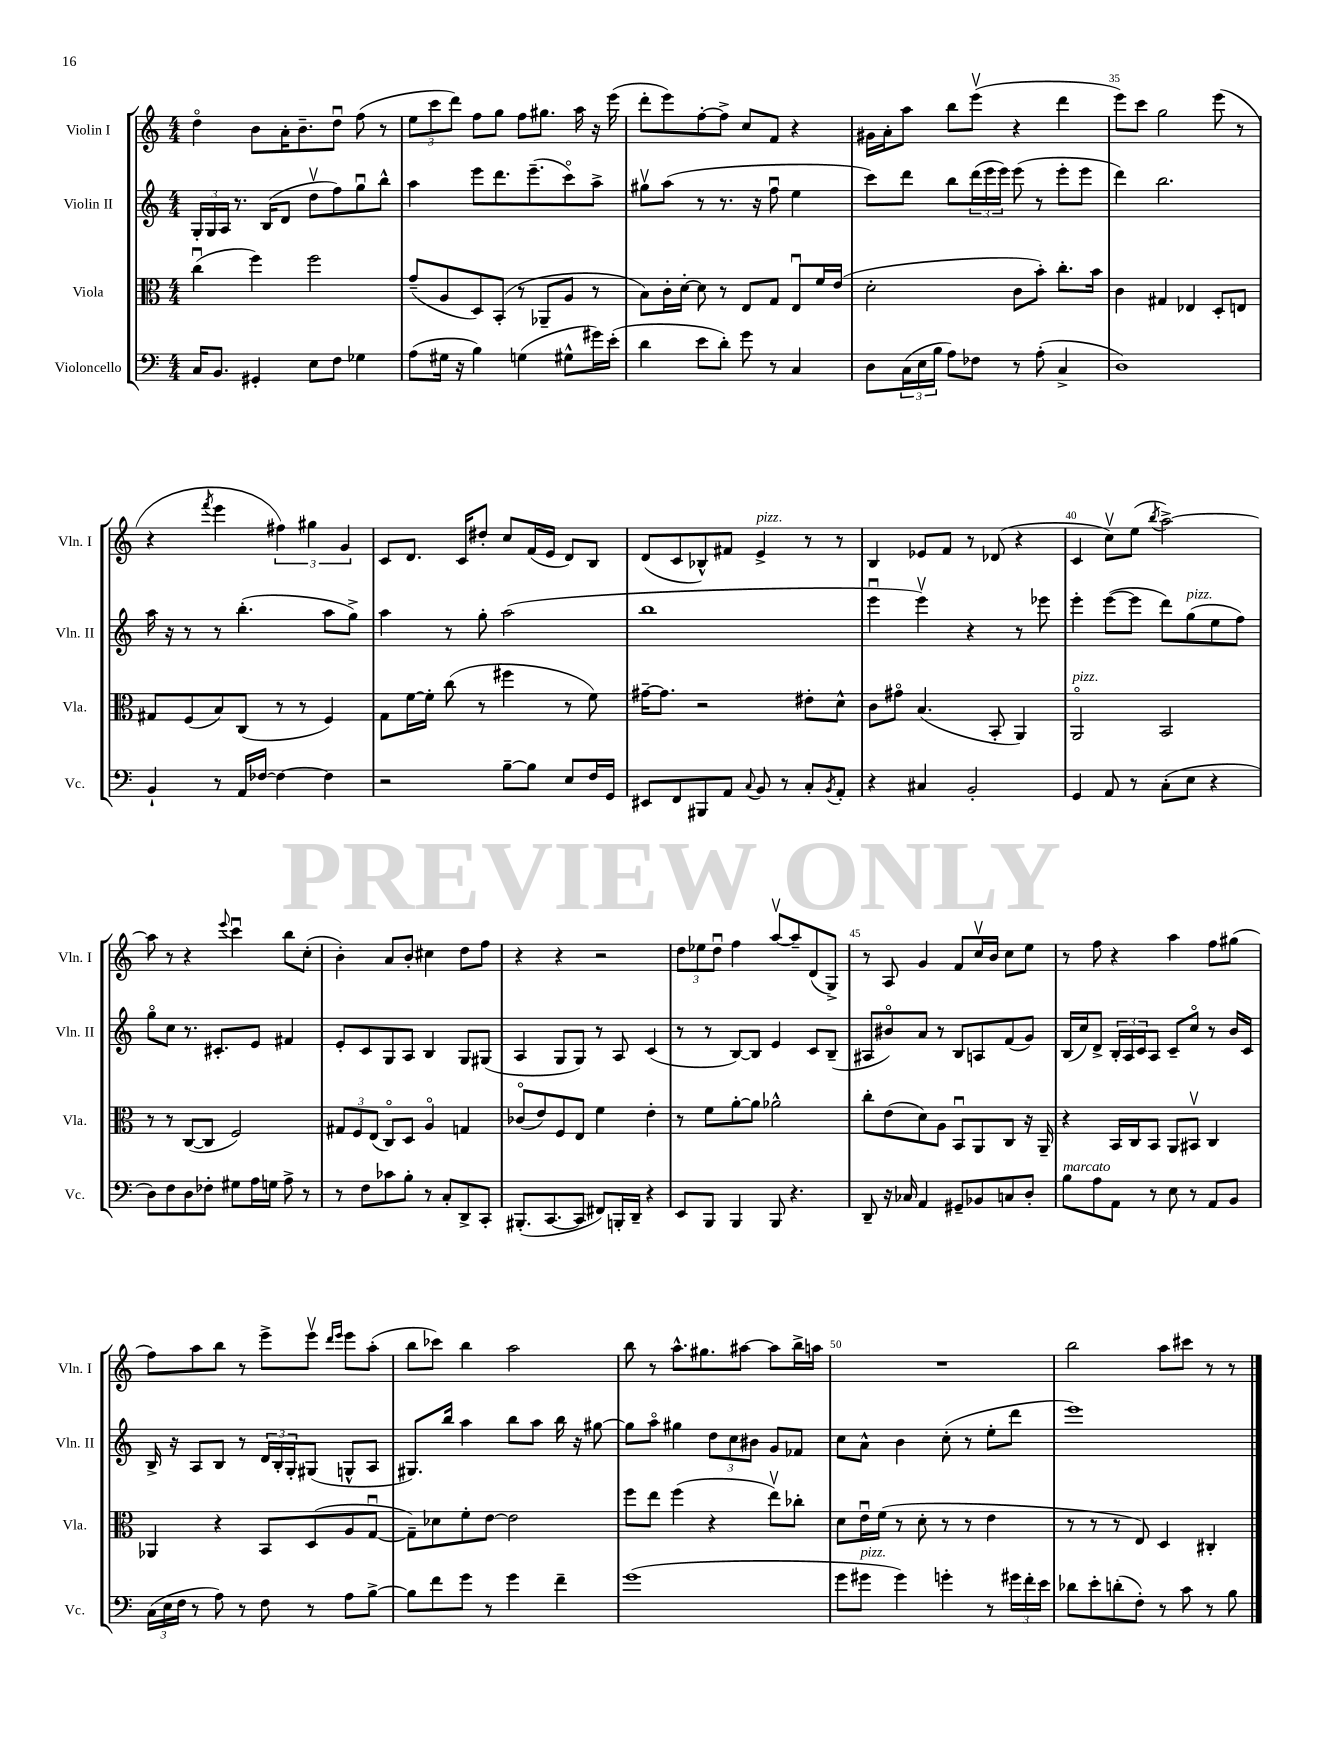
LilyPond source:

<<
\new StaffGroup <<
\new Staff = "s0" \with { instrumentName = "Violin I" shortInstrumentName = "Vln. I" } {
    \clef treble \key c \major \numericTimeSignature \time 4/4
    d''4\flageolet b'8 a'16-. b'8.-- d''8\downbow f''8( r8 |
    \tuplet 3/2 { e''8 c'''8 d'''8) } f''8 g''8 f''8 gis''8. a''16 r16 e'''16( |
    d'''8-. e'''8) f''8~-. f''8-> c''8 f'8 r4 |
    gis'16 a'16-. a''8 b''8 e'''8\upbow( r4 d'''4 |
    e'''8) c'''8 g''2 e'''8( r8 |
    r4 \acciaccatura { f'''8 } e'''4 \tuplet 3/2 { fis''4) gis''4 g'4 } |
    c'8 d'8. c'16 dis''8-. c''8 f'16( e'16 d'8) b8 |
    d'8( c'8 bes8-^) fis'8 e'4->^\markup { \italic "pizz." } r8 r8 |
    b4 ees'8 f'8 r8 des'8( r4 |
    c'4 c''8\upbow) e''8( \acciaccatura { b''8 } a''2~->) |
    a''8 r8 r4 \appoggiatura { e'''8 } c'''4\downbow b''8 c''8-.( |
    b'4-.) a'8 b'8-. cis''4 d''8 f''8 |
    r4 r4 r2 |
    \tuplet 3/2 { d''8 ees''8 d''8\downbow } f''4 a''8~\upbow a''8-- d'8( g8->) |
    r8 a8 g'4 f'8 c''16\upbow b'16 c''8 e''8 |
    r8 f''8 r4 a''4 f''8 gis''8( |
    f''8) a''8 b''8 r8 e'''8-> e'''8\upbow \grace { d'''16 e'''16 } e'''8 a''8-.( |
    b''8 ces'''8) b''4 a''2 |
    b''8 r8 a''8.-^ gis''8. ais''8~ ais''8 b''16-> a''16 |
    R1 |
    b''2 a''8 cis'''8 r8 r8 \bar "|." |
}
\new Staff = "s1" \with { instrumentName = "Violin II" shortInstrumentName = "Vln. II" } {
    \clef treble \key c \major \numericTimeSignature \time 4/4
    \tuplet 3/2 { g16-. g16 a16 } r8. b16( d'8 d''8\upbow f''8) g''8\downbow b''8-^ |
    a''4 e'''8 d'''8. e'''8.--( c'''8\flageolet) a''8-> |
    gis''8\upbow a''8( r8 r8. r16 f''8\downbow e''4 |
    c'''8) d'''8 b''8 \tuplet 3/2 { d'''16( e'''16 e'''16) } e'''8( r8 e'''8-. e'''8 |
    d'''4) b''2. |
    a''16 r16 r8 r8 b''4.-.( a''8 g''8->) |
    a''4 r8 g''8-. a''2( |
    b''1 |
    e'''4\downbow e'''4\upbow) r4 r8 ees'''8 |
    e'''4-. e'''8~( e'''8 d'''8) g''8^\markup { \italic "pizz." }( e''8 f''8) |
    g''8\flageolet c''8 r8. cis'8.-. e'8 fis'4 |
    e'8-. c'8 g8 a8 b4 g8 gis8( |
    a4 g8 g8) r8 a8 c'4( |
    r8 r8 b8~) b8 e'4 c'8 b8--( |
    ais8 bis'8\flageolet) a'8 r8 b8 a8 f'8( g'8) |
    b16( c''16) d'8-> \tuplet 3/2 { b16-. a16 c'16 } a8 c'8-- c''8\flageolet r8 b'16 c'16 |
    b16-> r16 a8 b8 r8 \tuplet 3/2 { d'16 b16-. g16-. } gis8( g8-^ a8 |
    gis8.) b''16 a''4 b''8 a''8 b''16 r16 gis''8~ |
    gis''8 a''8\flageolet gis''4 \tuplet 3/2 { d''8 c''8 bis'8 } g'8 fes'8 |
    c''8 a'8-^ b'4 c''8-.( r8 e''8-. d'''8 |
    e'''1) \bar "|." |
}
\new Staff = "s2" \with { instrumentName = "Viola" shortInstrumentName = "Vla." } {
    \clef alto \key c \major \numericTimeSignature \time 4/4
    c''4\downbow( f''4) f''2 |
    g'8--( a8 d8) b,8-.( r8 aes,8-- a8 r8 |
    b8) c'16-. d'16~-. d'8 r8 e8 g8 e8\downbow f'16 e'16( |
    d'2-. c'8 b'8-.) c''8.-. b'16 |
    c'4 gis4 ees4 d8-. e8 |
    gis8 f8( b8) c8( r8 r8 f4) |
    g8 f'16~ f'16-. c''8( r8 fis''4 r8 f'8) |
    gis'16~-- gis'8. r2 eis'8-. d'8-^ |
    c'8 gis'8\flageolet b4.( b,8-. a,4) |
    a,2\flageolet^\markup { \italic "pizz." } b,2 |
    r8 r8 c8~( c8 f2) |
    \tuplet 3/2 { gis8 f8 e8( } c8\flageolet) d8 a4\flageolet g4 |
    ces'8\flageolet( e'8) f8 e8 f'4 e'4-. |
    r8 f'8 a'8~-. a'8 aes'2-^ |
    c''8-. e'8( d'8) a8 b,8\downbow a,8 c8 r16 a,16-- |
    r4 b,16 c16 b,8 a,8 bis,8\upbow c4 |
    aes,4 r4 b,8 d8( a8 g8~\downbow |
    g8--) des'8 f'8-. e'8~ e'2 |
    f''8 e''8 f''4( r4 e''8\upbow) ces''8-. |
    d'8 e'16\downbow f'16( r8 d'8-. r8 r8 e'4 |
    r8 r8 r8 e8) d4 cis4-. \bar "|." |
}
\new Staff = "s3" \with { instrumentName = "Violoncello" shortInstrumentName = "Vc." } {
    \clef bass \key c \major \numericTimeSignature \time 4/4
    c16 b,8. gis,4-. e8 f8 ges4 |
    a8( gis16 r16 b4) g4( gis8-^ gis'16) e'16-.( |
    d'4 e'8 d'8-.) g'8 r8 c4 |
    d8 \tuplet 3/2 { c16( e16 b16 } a8) fes8 r8 a8-.( c4-> |
    d1) |
    b,4-! r8 a,16 fes16~ fes4~ fes4 |
    r2 b8~-- b8 e8 f16 g,16 |
    eis,8 f,8 bis,,8 a,8 \appoggiatura { c8 } b,8 r8 c8-. \acciaccatura { b,8 } a,8-. |
    r4 cis4 b,2-. |
    g,4 a,8 r8 c8-.( e8 r4 |
    d8) f8 d8 fes8-. gis8 a16 g16 a8-> r8 |
    r8 f8 ces'8 b8-. r8 c8-. d,8-> c,8-. |
    bis,,8.-.( c,8.~ c,8 fis,8) b,,16-. d,16-- r4 |
    e,8 b,,8 b,,4 b,,8 r4. |
    d,8-- r16 ces16 a,4 gis,8-- bes,8 c8 d8-. |
    b8^\markup { \italic "marcato" } a8 a,8 r8 e8 r8 a,8 b,8 |
    \tuplet 3/2 { c16( e16 f16 } r8 a8) r8 f8 r8 a8 b8~-> |
    b8 f'8 g'8 r8 g'4 f'4-- |
    g'1( |
    g'8 gis'8^\markup { \italic "pizz." } gis'4) g'4-. r8 \tuplet 3/2 { gis'16 f'16-. e'16 } |
    des'8 e'8-. d'8-.( f8-.) r8 c'8 r8 b8 \bar "|." |
}
>>
>>
\layout { \context { \Score currentBarNumber = #31 \override BarNumber.break-visibility = ##(#f #t #t) barNumberVisibility = #(every-nth-bar-number-visible 5) } }
